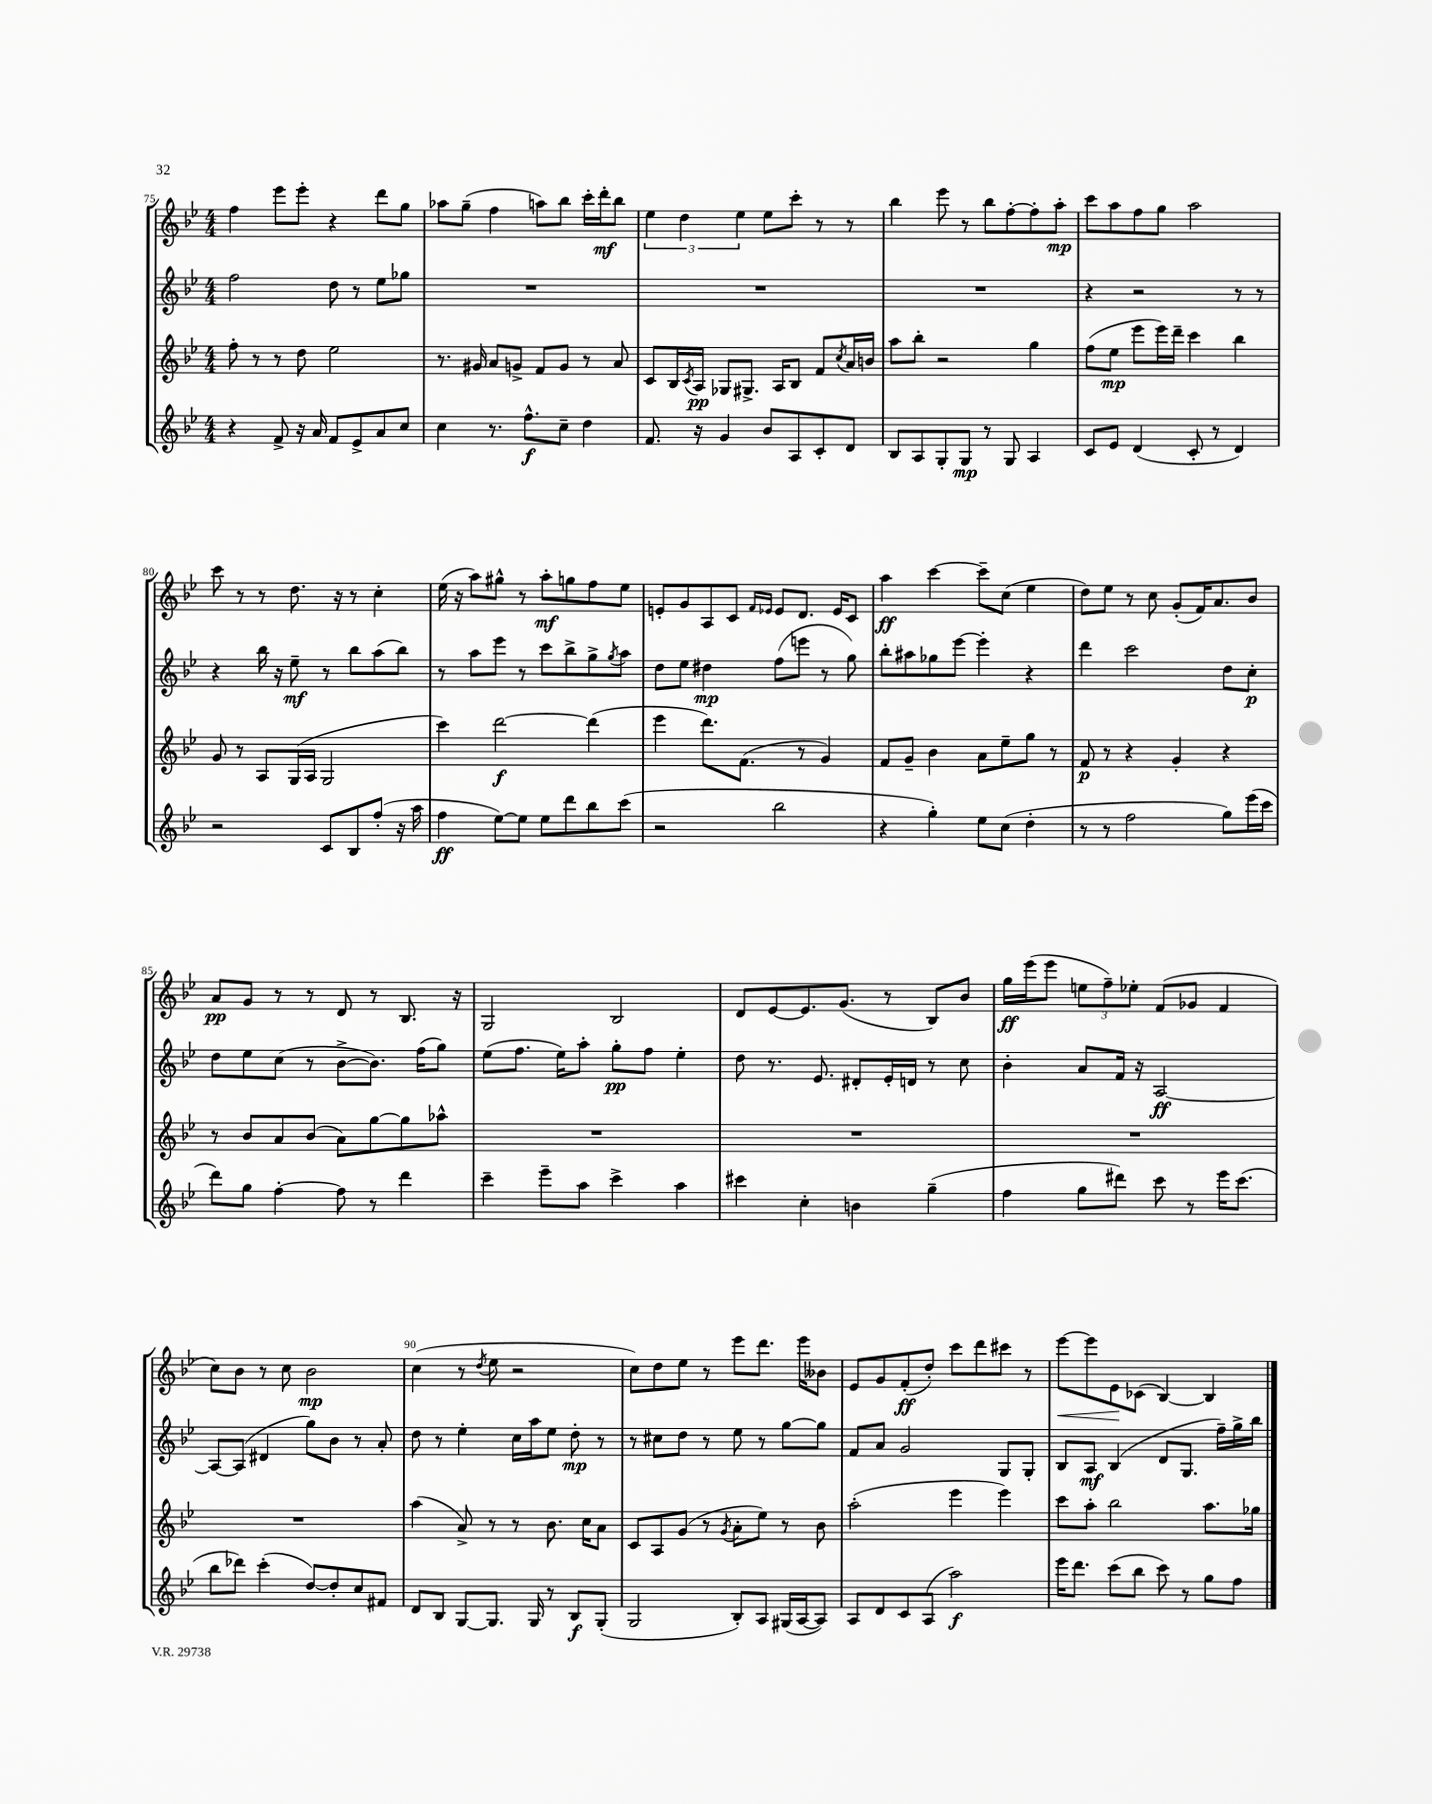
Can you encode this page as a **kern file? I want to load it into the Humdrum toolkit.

**kern	**dynam	**kern	**dynam	**kern	**dynam	**kern	**dynam
*part4	*part4	*part3	*part3	*part2	*part2	*part1	*part1
*staff4	*staff4	*staff3	*staff3	*staff2	*staff2	*staff1	*staff1
*clefG2	*	*clefG2	*	*clefG2	*	*clefG2	*
*k[b-e-]	*	*k[b-e-]	*	*k[b-e-]	*	*k[b-e-]	*
*M4/4	*	*M4/4	*	*M4/4	*	*M4/4	*
=75	=75	=75	=75	=75	=75	=75	=75
4r	.	8ff'\	.	2ff\	.	4ff\	.
.	.	8r	.	.	.	.	.
8f^/	.	8r	.	.	.	8eee-\L	.
16r	.	8dd\	.	.	.	8eee-'\J	.
16a/	.	.	.	.	.	.	.
8f/L	.	2ee-\	.	8dd\	.	4r	.
8e-^/	.	.	.	8r	.	.	.
8a/	.	.	.	8ee-\L	.	8ddd\L	.
8cc/J	.	.	.	8gg-X\J	.	8gg\J	.
=76	=76	=76	=76	=76	=76	=76	=76
4cc\	.	8.r	.	1r	.	8aa-X\L	.
.	.	.	.	.	.	(8gg~\J	.
.	.	16g#X/	.	.	.	.	.
8.r	.	8a/L	.	.	.	4ff\	.
.	.	8gn^/J	.	.	.	.	.
8.ff^^\L	f	.	.	.	.	.	.
.	.	8f/L	.	.	.	8aan\L)	.
8cc~\J	.	8g/J	.	.	.	8bb-\J	.
4dd\	.	8r	.	.	.	16ccc'\LL	.
.	.	.	.	.	.	16ddd'\J	mf
.	.	8a/	.	.	.	8bb-\J	.
=77	=77	=77	=77	=77	=77	=77	=77
8.f/	.	8c/L	.	1r	.	6ee-\	.
.	.	16B-/L	.	.	.	.	.
.	.	.	.	.	.	6dd\	.
.	.	8qc/	.	.	.	.	.
16r	.	16A/JJ	pp	.	.	.	.
4g/	.	8G-X/L	.	.	.	.	.
.	.	.	.	.	.	6ee-\	.
.	.	8.G#X^/J	.	.	.	.	.
8b-/L	.	.	.	.	.	8ee-\L	.
.	.	16A/KL	.	.	.	.	.
8A/	.	8B-/J	.	.	.	8ccc'\J	.
8c'/	.	8f/L	.	.	.	8r	.
.	.	8qcc/	.	.	.	.	.
8d/J	.	16a/L	.	.	.	8r	.
.	.	16bn/JJ	.	.	.	.	.
=78	=78	=78	=78	=78	=78	=78	=78
8B-/L	.	8aa\L	.	1r	.	4bb-\	.
8A/	.	8bb-'\J	.	.	.	.	.
8G'/	.	2r	.	.	.	8eee-\	.
8G/J	mp	.	.	.	.	8r	.
8r	.	.	.	.	.	8bb-\L	.
8G/	.	.	.	.	.	[8ff'\	.
4A/	.	4gg\	.	.	.	8ff'\]	.
.	.	.	.	.	.	8aa'\J	mp
=79	=79	=79	=79	=79	=79	=79	=79
8c/L	.	(8ff\L	.	4r	.	8ccc\L	.
8e-/J	.	8ee-\J	mp	.	.	8aa\	.
(4d/	.	8eee-\L	.	2r	.	8ff\	.
.	.	16eee-\L)	.	.	.	8gg\J	.
.	.	16ddd~\JJ	.	.	.	.	.
8c'/	.	4ccc\	.	.	.	2aa\	.
8r	.	.	.	.	.	.	.
4d/)	.	4bb-\	.	8r	.	.	.
.	.	.	.	8r	.	.	.
!!LO:LB:g=z
=80	=80	=80	=80	=80	=80	=80	=80
2r	.	8g/	.	4r	.	8ccc\	.
.	.	8r	.	.	.	8r	.
.	.	8A/L	.	16bb-\	.	8r	.
.	.	.	.	16r	.	.	.
.	.	(16G/L	.	8ee-~\	mf	8.dd\	.
.	.	16A/JJ	.	.	.	.	.
8c/L	.	2G/	.	8r	.	.	.
.	.	.	.	.	.	16r	.
8B-/	.	.	.	8bb-\L	.	8r	.
(8ff'/J	.	.	.	(8aa\	.	4cc'\	.
16r	.	.	.	8bb-\J)	.	.	.
16aa\	.	.	.	.	.	.	.
=81	=81	=81	=81	=81	=81	=81	=81
4ff\	ff	4ccc\)	.	8r	.	(16ee-\	.
.	.	.	.	.	.	16r	.
.	.	.	.	8aa\L	.	8aa\L)	.
[8ee-\L)	.	[2ddd\	f	8eee-\J	.	8gg#X^^\J	.
8ee-\J]	.	.	.	8r	.	8r	.
8ee-\L	.	.	.	8ccc\L	.	8aa'\L	mf
8ddd\	.	.	.	8bb-^\	.	8ggn\	.
8bb-\	.	(4ddd\]	.	8gg^\	.	8ff\	.
.	.	.	.	8qgg/	.	.	.
(8ccc\J	.	.	.	8aa\J	.	8ee-\J	.
=82	=82	=82	=82	=82	=82	=82	=82
2r	.	4eee-\	.	8dd\L	.	8en'/L	.
.	.	.	.	8ee-\J	.	8g/	.
.	.	8.ddd\L)	.	4dd#X\	mp	8A/	.
.	.	.	.	.	.	8c/J	.
.	.	(8.f\J	.	.	.	.	.
.	.	.	.	.	.	16qqf/LL	.
.	.	.	.	.	.	16qqe-X/JJ	.
2bb-\	.	.	.	(8ff\L	.	8e-/L	.
.	.	8r	.	8eeen\J	.	8.d/J	.
.	.	4g/)	.	8r	.	.	.
.	.	.	.	.	.	16e-/KL	.
.	.	.	.	8gg\)	.	8c/J	.
=83	=83	=83	=83	=83	=83	=83	=83
4r	.	8f/L	.	8bb-'\L	.	4aa\	ff
.	.	8g~/J	.	8aa#X\	.	.	.
4gg'\)	.	4b-\	.	8gg-X\	.	[4ccc\	.
.	.	.	.	[8eee-\J	.	.	.
8ee-\L	.	8a\L	.	4eee-'\]	.	8ccc~\L]	.
(8cc\J	.	8ee-~\	.	.	.	(8cc\J	.
4dd'\	.	8gg\J	.	4r	.	4ee-\	.
.	.	8r	.	.	.	.	.
=84	=84	=84	=84	=84	=84	=84	=84
8r	.	8f/	p	4ddd\	.	8dd\L)	.
8r	.	8r	.	.	.	8ee-\J	.
2ff\	.	4r	.	2ccc\	.	8r	.
.	.	.	.	.	.	8cc\	.
.	.	4g'/	.	.	.	(8g'/L	.
.	.	.	.	.	.	16f/K)	.
.	.	.	.	.	.	8.a/	.
8gg\L)	.	4r	.	8dd\L	.	.	.
(16eee-\L	.	.	.	8cc'\J	p	8b-/J	.
16ccc\JJ	.	.	.	.	.	.	.
!!LO:LB:g=z
=85	=85	=85	=85	=85	=85	=85	=85
8ddd\L)	.	8r	.	8dd\L	.	8a/L	pp
8gg\J	.	8b-/L	.	8ee-\	.	8g/J	.
[4ff'\	.	8a/	.	(8cc\J	.	8r	.
.	.	(8b-/J	.	8r	.	8r	.
8ff\]	.	8a\L)	.	[8b-^\L	.	8d/	.
8r	.	[8gg\	.	8.b-\J])	.	8r	.
4ddd\	.	8gg\]	.	.	.	8.B-/	.
.	.	.	.	(16ff\KL	.	.	.
.	.	8aa-X^^\J	.	8gg\J)	.	.	.
.	.	.	.	.	.	16r	.
=86	=86	=86	=86	=86	=86	=86	=86
4ccc~\	.	1r	.	(8ee-\L	.	2G/	.
.	.	.	.	8.ff\J	.	.	.
8eee-~\L	.	.	.	.	.	.	.
.	.	.	.	16ee-\KL)	.	.	.
8aa\J	.	.	.	8aa'\J	.	.	.
4ccc^\	.	.	.	8gg'\L	pp	2B-/	.
.	.	.	.	8ff\J	.	.	.
4aa\	.	.	.	4ee-'\	.	.	.
=87	=87	=87	=87	=87	=87	=87	=87
4ccc#X\	.	1r	.	8dd\	.	8d/L	.
.	.	.	.	8.r	.	[8e-/	.
4cc'\	.	.	.	.	.	8.e-/]	.
.	.	.	.	8.e-/	.	.	.
.	.	.	.	.	.	(8.g/J	.
4bn\	.	.	.	8d#X'/L	.	.	.
.	.	.	.	16e-'/L	.	8r	.
.	.	.	.	16dn/JJ	.	.	.
(4gg~\	.	.	.	8r	.	8B-/L)	.
.	.	.	.	8cc\	.	8b-/J	.
=88	=88	=88	=88	=88	=88	=88	=88
4ff\	.	1r	.	4b-'\	.	16gg\LL	ff
.	.	.	.	.	.	(16eee-\J	.
.	.	.	.	.	.	8eee-\J	.
8gg\L	.	.	.	8a/L	.	12een\L	.
.	.	.	.	.	.	12ff~\)	.
8ddd#X\J)	.	.	.	16f/Jk	.	.	.
.	.	.	.	.	.	12ee-X'\J	.
.	.	.	.	16r	.	.	.
8ccc\	.	.	.	[2A/	ff	(8f/L	.
8r	.	.	.	.	.	8g-X/J	.
16eee-\KL	.	.	.	.	.	4f/	.
(8.ccc\J	.	.	.	.	.	.	.
!!LO:LB:g=z
=89	=89	=89	=89	=89	=89	=89	=89
8bb-\L	.	1r	.	8A/L_	.	8cc\L)	.
8ddd-X\J)	.	.	.	(8A/J]	.	8b-\J	.
(4ccc'\	.	.	.	4d#X/	.	8r	.
.	.	.	.	.	.	8cc\	.
[8dd/L)	.	.	.	8gg\L)	.	2b-\	mp
8dd'/]	.	.	.	8b-\J	.	.	.
8cc/	.	.	.	8r	.	.	.
8f#X/J	.	.	.	8a'/	.	.	.
=90	=90	=90	=90	=90	=90	=90	=90
8d/L	.	(4aa\	.	8dd\	.	(4cc\	.
8B-/J	.	.	.	8r	.	.	.
[8G/L	.	8a^/)	.	4ee-'\	.	8r	.
.	.	.	.	.	.	8qdd/	.
8.G/J]	.	8r	.	.	.	8ee-\	.
.	.	8r	.	16cc\LL	.	2r	.
16G/	.	.	.	16aa\J	.	.	.
8r	.	8.b-\	.	8ee-\J	.	.	.
8B-/L	f	.	.	8dd'\	mp	.	.
.	.	16cc\KL	.	.	.	.	.
(8G'/J	.	8a\J	.	8r	.	.	.
=91	=91	=91	=91	=91	=91	=91	=91
2G/	.	8c/L	.	8r	.	8cc\L)	.
.	.	8A/	.	8cc#X\L	.	8dd\	.
.	.	(8g/J	.	8dd\J	.	8ee-\J	.
.	.	8r	.	8r	.	8r	.
.	.	8qg/	.	.	.	.	.
8B-'/L)	.	8a'\L	.	8ee-\	.	8eee-\L	.
8A/J	.	8ee-\J)	.	8r	.	8.ddd\J	.
(16G#X/LL	.	8r	.	[8gg\L	.	.	.
[16A/J	.	.	.	.	.	16eee-\KL	.
8A/J])	.	8b-\	.	8gg\J]	.	8b--X\J	.
=92	=92	=92	=92	=92	=92	=92	=92
8A/L	.	(2aa'\	.	8f/L	.	8e-/L	.
8d/	.	.	.	8a/J	.	8g/	.
8c/	.	.	.	2g/	.	(8f'/	ff
(8A/J	.	.	.	.	.	8dd'/J)	.
2aa\)	f	4eee-\	.	.	.	8ccc\L	.
.	.	.	.	.	.	8ddd\	.
.	.	4eee-\)	.	8G/L	.	8ccc#X\J	.
.	.	.	.	8G'/J	.	8r	.
=93	=93	=93	=93	=93	=93	=93	=93
!	!	!	!	!	!	!	!LO:HP:b
16eee-\KL	.	8ccc\L	.	8B-/L	.	[8eee-\L	<
8.ddd\J	.	.	.	.	.	.	.
.	.	8aa'\J	.	8A/J	mf	8eee-\]	.
(8ccc\L	.	2bb-\	.	(4B-/	.	8e-\	.
8bb-\J	.	.	.	.	.	(8c-X\J	[
8ccc\)	.	.	.	8d/L	.	[4B-/)	.
8r	.	.	.	8.G/J	.	.	.
8gg\L	.	8.aa\L	.	.	.	4B-/]	.
.	.	.	.	16ff~\LL)	.	.	.
8ff\J	.	.	.	16gg^\	.	.	.
.	.	16gg-X\Jk	.	16bb-\JJ	.	.	.
==	==	==	==	==	==	==	==
*-	*-	*-	*-	*-	*-	*-	*-
